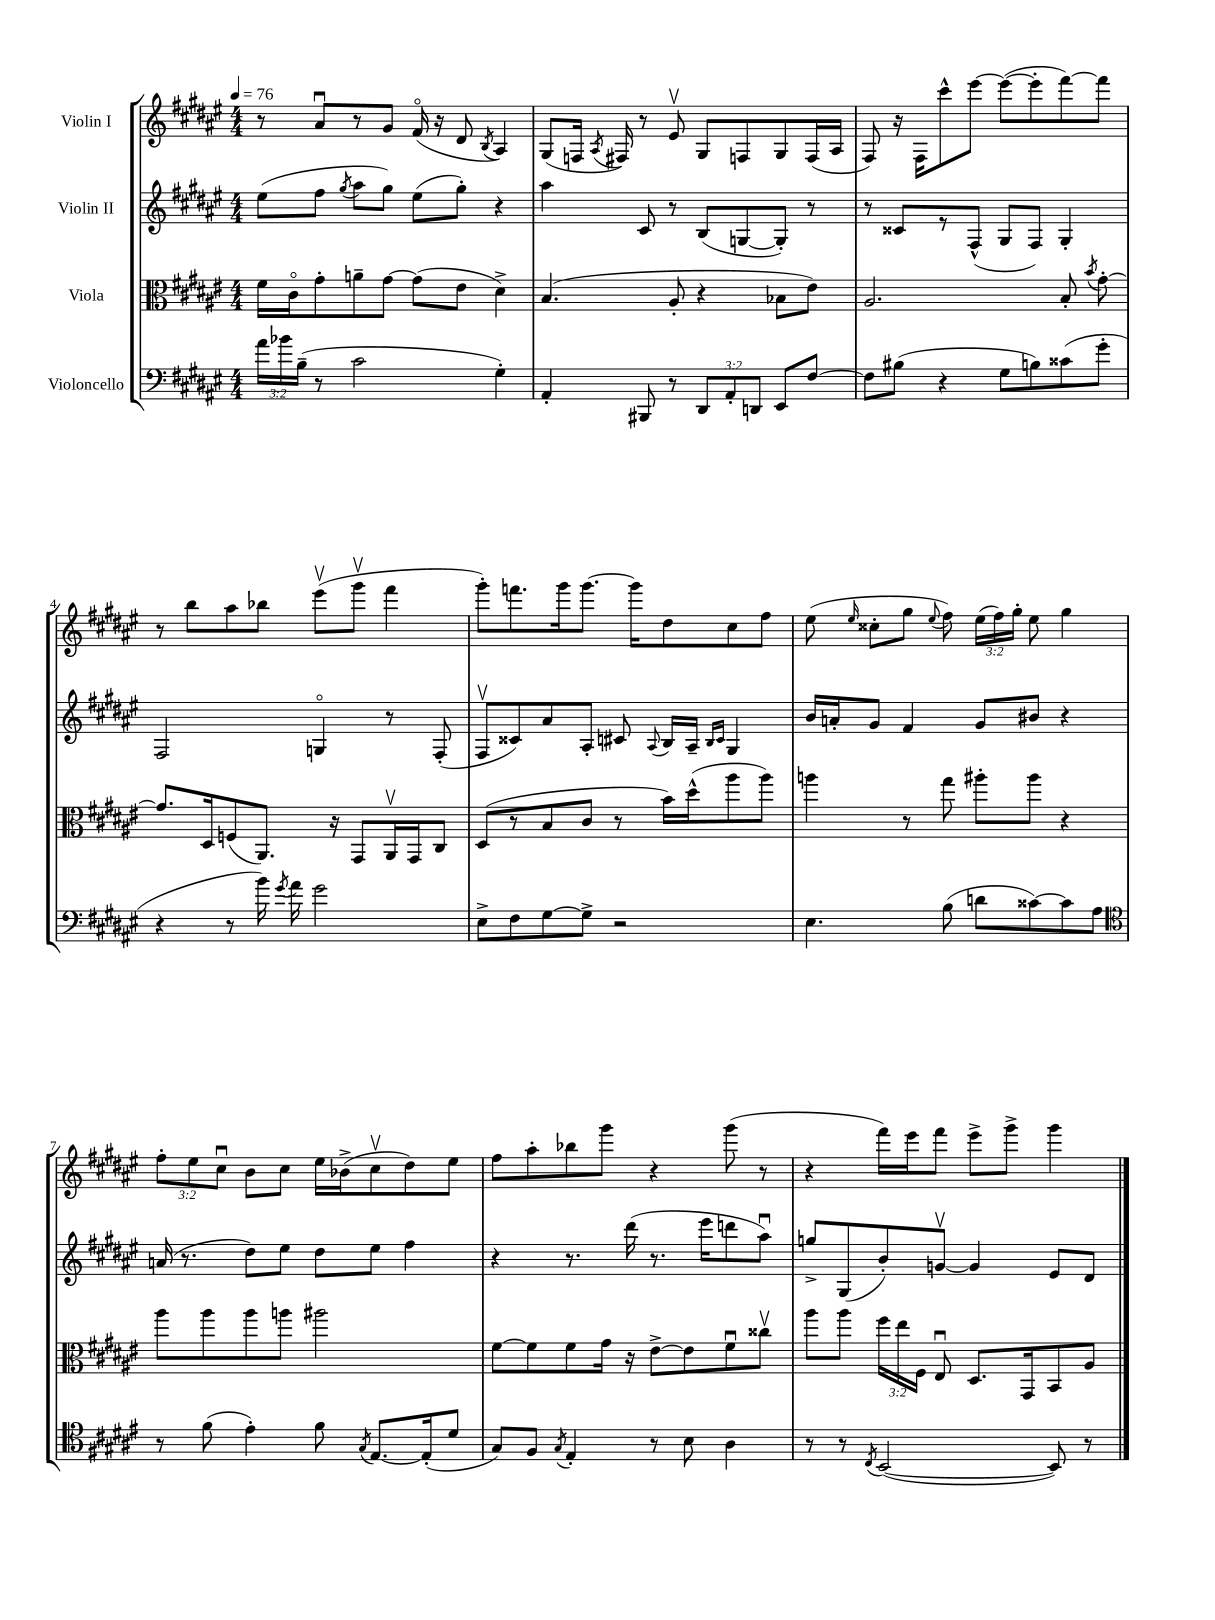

**kern	**kern	**kern	**kern
*staff4	*staff3	*staff2	*staff1
*clefF4	*clefC3	*clefG2	*clefG2
*k[f#c#g#d#a#e#]	*k[f#c#g#d#a#e#]	*k[f#c#g#d#a#e#]	*k[f#c#g#d#a#e#]
*M4/4	*M4/4	*M4/4	*M4/4
*MM76	*MM76	*MM76	*MM76
24a#	16f#	(8ee#	8r
24b-	.	.	.
.	16c#o	.	.
(24B~	.	.	.
8r	8g#'	8ff#	8a#u
.	.	8qgg#	.
2c#	8a~	8aa#	8r
.	[8g#	8gg#)	8g#
.	(8g#]	(8ee#	(16f#o
.	.	.	16r
.	8e#	8gg#')	8d#
.	.	.	8qB
4G#')	4d#^)	4r	4A#)
=	=	=	=
4AA#'	(4.B	4aa#	(8G#
.	.	.	16F
.	.	.	8qA#
.	.	.	16F#)
8BBB#	.	8c#	8r
8r	8A#'	8r	8e#v
12DD#	4r	(8B	8G#
12AA#'	.	.	.
.	.	[8G	8F
12DD	.	.	.
8EE#	8B-	8G'])	8G#
[8F#	8e#)	8r	(16F
.	.	.	16A#
=	=	=	=
8F#]	2.A#	8r	8F#)
(8B#	.	8c##	16r
.	.	.	16F#
4r	.	8r	8ccc#^^
.	.	(8F#^^	[8eee#
8G#	.	8G#	(8eee#_
8B)	.	8F#)	8eee#']
(8c##	8B'	4G#'	[8fff#)
.	8qb	.	.
8g#'	[8g#'	.	8fff#]
=	=	=	=
4r	8.g#]	2F#	8r
.	.	.	8bb
.	16D#	.	.
8r	(8F	.	8aa#
16b)	8.AA#)	.	8bb-
8qg#	.	.	.
16a#	.	.	.
2g#	.	4Go	(8eee#v
.	16r	.	.
.	8GG#	.	8ggg#v
.	16AA#v	8r	4fff#
.	16GG#	.	.
.	8C#	(8F#'	.
=	=	=	=
8E#^	(8D#	8F#v	8ggg#')
8F#	8r	8c##)	8.fff
[8G#	8B	8a#	.
.	.	.	16ggg#
8G#^]	8c#	8A#'	[8.ggg#
2r	8r	8c#	.
.	.	.	16ggg#]
.	.	8qqA#	.
.	16b)	16B	8dd#
.	(16dd#^^	16A#~	.
.	.	16qqB	.
.	.	16qqc#	.
.	8aa#	4G#	8cc#
.	8aa#)	.	8ff#
=	=	=	=
4.E#	4aa	16b	(8ee#
.	.	16a'	.
.	.	.	16qqee#
.	.	8g#	8cc##'
.	8r	4f#	8gg#
.	.	.	8qqee#
(8B	8gg#	.	8ff#)
8d	8aa#'	8g#	(24ee#
.	.	.	24ff#)
.	.	.	24gg#'
[8c##)	8aa#	8b#	8ee#
8c##]	4r	4r	4gg#
8A#	.	.	.
=	=	=	=
*clefC4	*	*	*
8r	8aa#	(16a	12ff#'
.	.	8.r	.
.	.	.	12ee#
(8f#	8aa#	.	.
.	.	.	12cc#u
4e#')	8aa#	8dd#)	8b
.	8aa	8ee#	8cc#
8f#	2aa#	8dd#	16ee#
.	.	.	(16b-^
8qG#	.	.	.
[8.E#	.	8ee#	8cc#v
.	.	4ff#	8dd#)
(16E#']	.	.	.
8d#	.	.	8ee#
=	=	=	=
8G#)	[8f#	4r	8ff#
8F#	8f#]	.	8aa#'
8qG#	.	.	.
4E#'	8f#	8.r	8bb-
.	16g#	.	8ggg#
.	16r	(16ddd#	.
8r	[8e#^	8.r	4r
8B	8e#]	.	.
.	.	16eee#	.
4A#	8f#u	8ddd	(8ggg#
.	8cc##v	8aa#u)	8r
=	=	=	=
8r	8aa#	8gg^	4r
8r	8aa#	(8G#	.
8qC#	.	.	.
([2BB	24ff#	8b')	16fff#)
.	24ee#	.	.
.	.	.	16eee#
.	24F#	.	.
.	8E#u	[8gv	8fff#
.	8.D#	4g]	8eee#^
.	.	.	8ggg#^
.	16GG#	.	.
8BB])	8BB	8e#	4ggg#
8r	8A#	8d#	.
==	==	==	==
*-	*-	*-	*-
